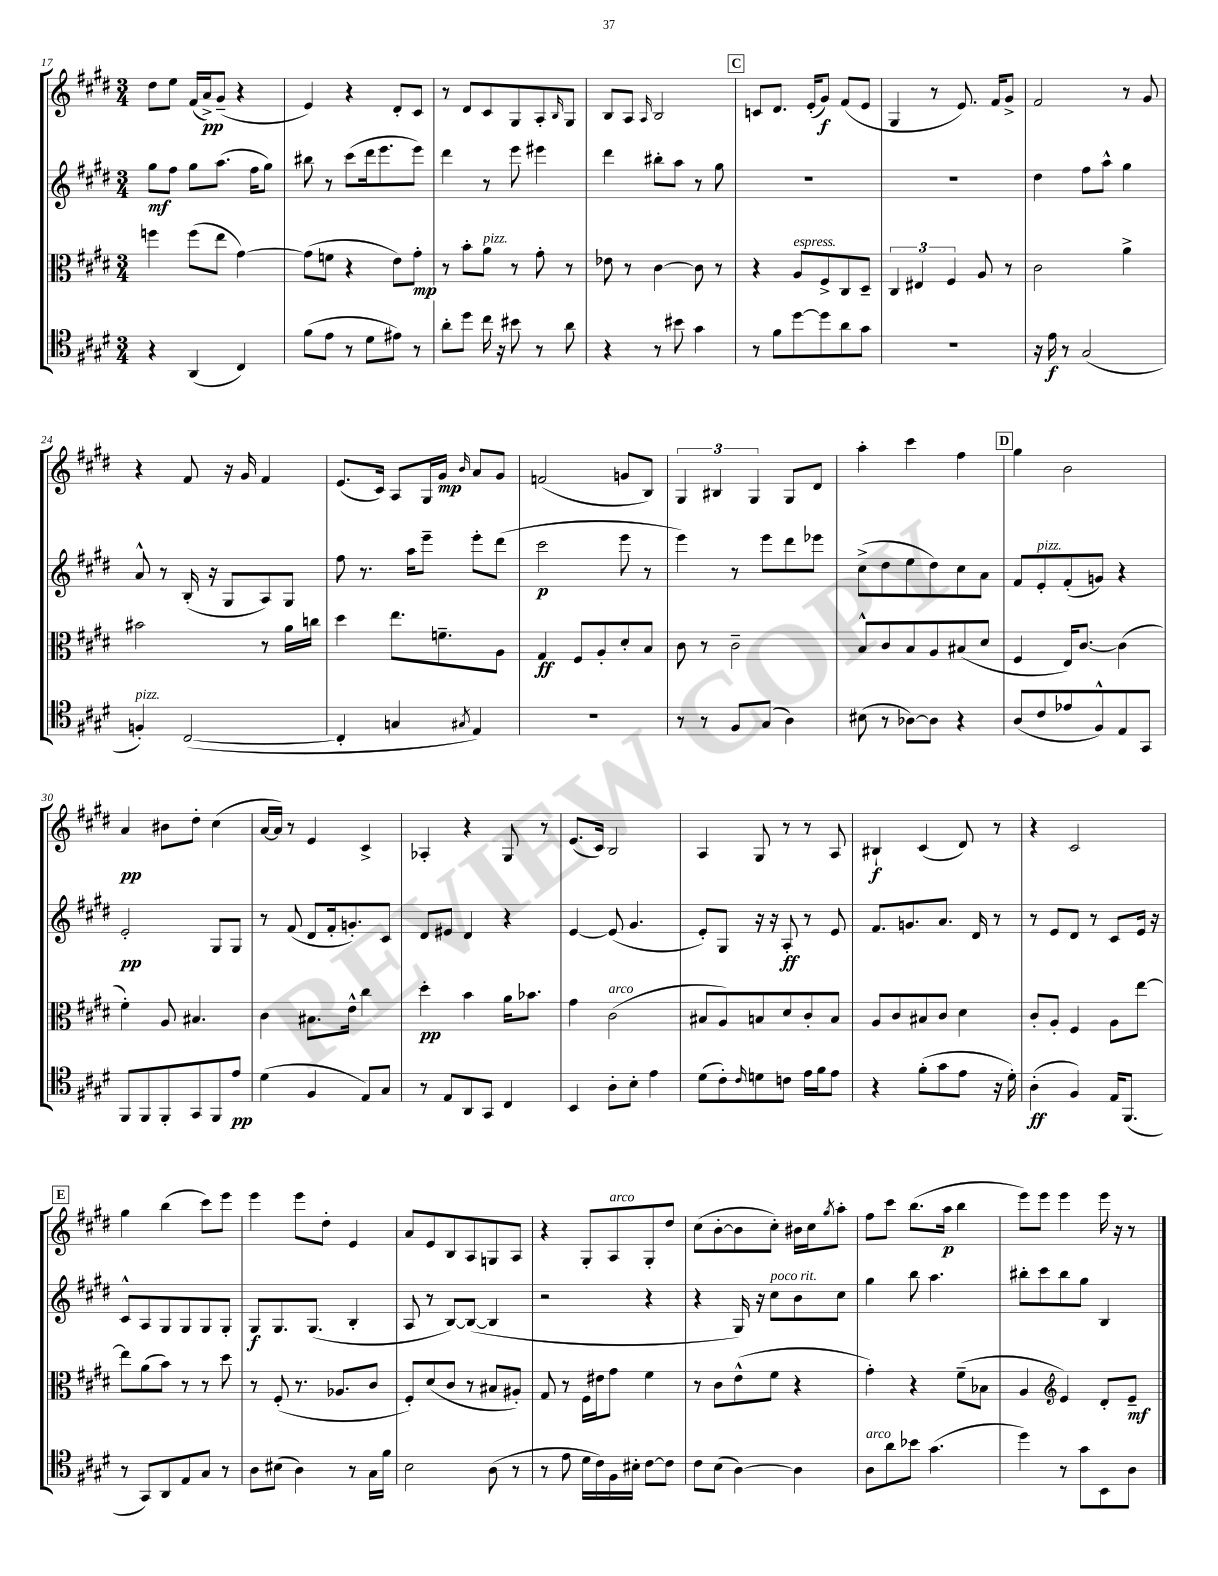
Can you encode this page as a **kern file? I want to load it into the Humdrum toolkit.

**kern	**dynam	**kern	**dynam	**kern	**dynam	**kern	**dynam
*part4	*part4	*part3	*part3	*part2	*part2	*part1	*part1
*staff4	*staff4	*staff3	*staff3	*staff2	*staff2	*staff1	*staff1
*clefC4	*	*clefC3	*	*clefG2	*	*clefG2	*
*k[f#c#g#d#]	*	*k[f#c#g#d#]	*	*k[f#c#g#d#]	*	*k[f#c#g#d#]	*
*M3/4	*	*M3/4	*	*M3/4	*	*M3/4	*
=17	=17	=17	=17	=17	=17	=17	=17
4r	.	4ffn\	.	8gg#\L	mf	8dd#\L	.
.	.	.	.	8ff#\J	.	8ee\J	.
(4AA/	.	(8ff\L	.	8gg#\L	.	(16f#/LL	.
.	.	.	.	.	.	16a^/J)	pp
.	.	8ee\J	.	(8.aa\J	.	(8g#~/J	.
4C#/)	.	[4g#\)	.	.	.	4r	.
.	.	.	.	16ff#\KL	.	.	.
.	.	.	.	8gg#\J)	.	.	.
=18	=18	=18	=18	=18	=18	=18	=18
(8f#\L	.	(8g#\L]	.	8bb#X\	.	4e/)	.
8e\J	.	8fn\J	.	8r	.	.	.
8r	.	4r	.	(8ccc#\L	.	4r	.
8d#\L	.	.	.	16ddd#\k	.	.	.
.	.	.	.	8.eee\	.	.	.
8e#X\J)	.	8e\L)	.	.	.	8d#'/L	.
8r	.	8g#'\J	mp	8eee\J)	.	8c#/J	.
=19	=19	=19	=19	=19	=19	=19	=19
8a'\L	.	8r	.	4ddd#\	.	8r	.
8dd#\J	.	8b'\L	.	.	.	8d#/L	.
!	!	!LO:TX:a:i:t=pizz.	!	!	!	!	!
16cc#\	.	8a\J	.	8r	.	8c#/	.
16r	.	.	.	.	.	.	.
8b#X\	.	8r	.	8eee\	.	8G#/	.
8r	.	8g#'\	.	4eee#X\	.	8A'/	.
.	.	.	.	.	.	16qqB/	.
8a\	.	8r	.	.	.	8G#/J	.
=20	=20	=20	=20	=20	=20	=20	=20
4r	.	8e-X\	.	4ddd#\	.	8B/L	.
.	.	8r	.	.	.	8A/J	.
.	.	.	.	.	.	16qqA/	.
8r	.	[4c#\	.	8bb#X'\L	.	2B/	.
8b#X\	.	.	.	8aa\J	.	.	.
4g#\	.	8c#\]	.	8r	.	.	.
.	.	8r	.	8gg#\	.	.	.
!!LO:REH:place=s1:t=C
=21	=21	=21	=21	=21	=21	=21	=21
8r	.	4r	.	2.r	.	8cn/L	.
8f#\L	.	.	.	.	.	8.d#/J	.
!	!	!LO:TX:a:i:t=espress.	!	!	!	!	!
[8dd#\	.	8A/L	.	.	.	.	.
.	.	.	.	.	.	(16e'/KL	.
8dd#\]	.	8F#^/	.	.	.	8g#/J)	f
8a\	.	8C#/	.	.	.	(8f#/L	.
8g#\J	.	8D#~/J	.	.	.	8e/J	.
=22	=22	=22	=22	=22	=22	=22	=22
2.r	.	6C#/	.	2.r	.	4G#/	.
.	.	6E#X/	.	.	.	.	.
.	.	.	.	.	.	8r	.
.	.	6F#/	.	.	.	.	.
.	.	.	.	.	.	8.e/)	.
.	.	8A/	.	.	.	.	.
.	.	.	.	.	.	16f#/KL	.
.	.	8r	.	.	.	8g#^/J	.
=23	=23	=23	=23	=23	=23	=23	=23
16r	.	2c#\	.	4dd#\	.	2f#/	.
16e\	f	.	.	.	.	.	.
8r	.	.	.	.	.	.	.
(2G#/	.	.	.	8ff#\L	.	.	.
.	.	.	.	8aa^^\J	.	.	.
.	.	4a^\	.	4gg#\	.	8r	.
.	.	.	.	.	.	8g#/	.
!!LO:LB:g=z
=24	=24	=24	=24	=24	=24	=24	=24
!LO:TX:a:i:t=pizz.	!	!	!	!	!	!	!
4Fn'/)	.	2b#X\	.	8a^^/	.	4r	.
.	.	.	.	8r	.	.	.
([2C#/	.	.	.	(16B'/	.	8f#/	.
.	.	.	.	16r	.	.	.
.	.	.	.	8G#/L	.	16r	.
.	.	.	.	.	.	16g#/	.
.	.	8r	.	8A/)	.	4f#/	.
.	.	16a\LL	.	8G#/J	.	.	.
.	.	16ccn\JJ	.	.	.	.	.
=25	=25	=25	=25	=25	=25	=25	=25
4C#'/]	.	4dd#\	.	8ff#\	.	(8.e/L	.
.	.	.	.	8.r	.	.	.
.	.	.	.	.	.	16c#/Jk)	.
4Gn/	.	8.ee\L	.	.	.	8A/L	.
.	.	.	.	16aa\KL	.	.	.
.	.	.	.	8eee~\J	.	16G#/L	.
.	.	8.fn~\	.	.	.	16g#/JJ	mp
8qG#X/	.	.	.	.	.	16qqb/	.
4E/)	.	.	.	8eee'\L	.	8a/L	.
.	.	8A\J	.	(8ddd#\J	.	8g#/J	.
=26	=26	=26	=26	=26	=26	=26	=26
2.r	.	4G#/	ff	2ccc#\	p	(2fn/	.
.	.	8F#/L	.	.	.	.	.
.	.	8A'/	.	.	.	.	.
.	.	8d#'/	.	8eee\	.	8gn/L	.
.	.	8B/J	.	8r	.	8B/J)	.
=27	=27	=27	=27	=27	=27	=27	=27
8r	.	8c#\	.	4eee\)	.	6G#/	.
8r	.	8r	.	.	.	.	.
.	.	.	.	.	.	6B#X/	.
8F#/L	.	2c#~\	.	8r	.	.	.
.	.	.	.	.	.	6G#/	.
(8G#/J	.	.	.	8eee\L	.	.	.
4A\)	.	.	.	8ddd#\	.	8G#/L	.
.	.	.	.	8eee-X\J	.	8d#/J	.
=28	=28	=28	=28	=28	=28	=28	=28
(8B#X\	.	8B^^/L	.	(8cc#^\L	.	4aa'\	.
8r	.	8c#/	.	8dd#\	.	.	.
[8A-X\L)	.	8B/	.	8ee\	.	4ccc#\	.
8A-\J]	.	8A/	.	8dd#\)	.	.	.
4r	.	(8B#X/	.	8cc#\	.	4ff#\	.
.	.	8d#/J	.	8a\J	.	.	.
!!LO:REH:place=s1:t=D
=29	=29	=29	=29	=29	=29	=29	=29
(8A/L	.	4F#/	.	8f#/L	.	4gg#\	.
!	!	!	!	!LO:TX:a:i:t=pizz.	!	!	!
8c#/	.	.	.	8e'/	.	.	.
8e-X/	.	16E/KL)	.	(8f#'/	.	2b\	.
.	.	[8.c#/J	.	.	.	.	.
8F#^^/)	.	.	.	8gn/J)	.	.	.
8E/	.	(4c#\]	.	4r	.	.	.
8GG#/J	.	.	.	.	.	.	.
!!LO:LB:g=z
=30	=30	=30	=30	=30	=30	=30	=30
8FF#/L	.	4f#'\)	.	2e'/	pp	4a/	pp
8FF#/	.	.	.	.	.	.	.
8FF#'/	.	8A/	.	.	.	8b#X\L	.
8GG#/	.	4.B#X/	.	.	.	8dd#'\J	.
8FF#/	.	.	.	8G#/L	.	(4cc#\	.
8e/J	pp	.	.	8G#/J	.	.	.
=31	=31	=31	=31	=31	=31	=31	=31
(4d#\	.	4c#\	.	8r	.	[16a/LL	.
.	.	.	.	.	.	16a/JJ])	.
.	.	.	.	(8f#/	.	8r	.
4F#/	.	8.B#X\L	.	8d#/L	.	4e/	.
.	.	.	.	16f#'/k	.	.	.
.	.	16e^^\Jk	.	8.gn'/)	.	.	.
8E/L)	.	4cc#\	.	.	.	4c#^/	.
8G#/J	.	.	.	8c#/J	.	.	.
=32	=32	=32	=32	=32	=32	=32	=32
8r	.	4dd#'\	pp	8d#/L	.	4A-X'/	.
8E/L	.	.	.	8e#X/J	.	.	.
8AA/	.	4b\	.	4d#/	.	4r	.
8GG#/J	.	.	.	.	.	.	.
4C#/	.	16a\KL	.	4r	.	8G#/	.
.	.	8.b-X\J	.	.	.	.	.
.	.	.	.	.	.	8r	.
=33	=33	=33	=33	=33	=33	=33	=33
4BB/	.	4g#\	.	[4e/	.	(8.e/L	.
.	.	.	.	.	.	16c#/Jk)	.
!	!	!LO:TX:a:i:t=arco	!	!	!	!	!
8A'\L	.	(2c#\	.	(8e/]	.	2B/	.
8B'\J	.	.	.	4.g#/	.	.	.
4e\	.	.	.	.	.	.	.
=34	=34	=34	=34	=34	=34	=34	=34
(8d#\L	.	8B#X/L	.	8e'/L)	.	4A/	.
8c#'\)	.	8A/)	.	8G#/J	.	.	.
16qqc#/	.	.	.	.	.	.	.
8dn\	.	8Bn/	.	16r	.	8G#/	.
.	.	.	.	16r	.	.	.
8cn\J	.	8d#/	.	8A'/	ff	8r	.
16e\LL	.	8c#'/	.	8r	.	8r	.
16f#\J	.	.	.	.	.	.	.
8e\J	.	8B/J	.	8e/	.	8A/	.
=35	=35	=35	=35	=35	=35	=35	=35
4r	.	8A/L	.	8.f#/L	.	4B#X`/	f
.	.	8c#/	.	.	.	.	.
.	.	.	.	8.gn/	.	.	.
(8f#'\L	.	8B#X/	.	.	.	(4c#/	.
8g#\	.	8c#/J	.	8.a/J	.	.	.
8e\J	.	4d#\	.	.	.	8d#/)	.
.	.	.	.	16d#/	.	.	.
16r	.	.	.	8r	.	8r	.
16d#'\)	.	.	.	.	.	.	.
=36	=36	=36	=36	=36	=36	=36	=36
(4A'\	ff	8c#'/L	.	8r	.	4r	.
.	.	8A'/J	.	8e/L	.	.	.
4F#/)	.	4F#/	.	8d#/J	.	2c#/	.
.	.	.	.	8r	.	.	.
16E/KL	.	8A\L	.	8c#/L	.	.	.
(8.FF#/J	.	.	.	.	.	.	.
.	.	[8ee\J	.	16e/Jk	.	.	.
.	.	.	.	16r	.	.	.
!!LO:LB:g=z
!!LO:REH:place=s1:t=E
=37	=37	=37	=37	=37	=37	=37	=37
8r	.	8ee\L]	.	8c#^^/L	.	4gg#\	.
8GG#/L)	.	(8a\	.	8A/	.	.	.
8AA/	.	8b\J)	.	8G#/	.	(4bb\	.
8E/	.	8r	.	8G#/	.	.	.
8G#/J	.	8r	.	8G#/	.	8ccc#\L)	.
8r	.	8dd#\	.	8G#'/J	.	8eee\J	.
=38	=38	=38	=38	=38	=38	=38	=38
8A\L	.	8r	.	8G#/L	f	4eee\	.
(8B#X\J	.	(8F#'/	.	8.G#/	.	.	.
4A\)	.	8.r	.	.	.	8eee\L	.
.	.	.	.	(8.G#/J	.	.	.
.	.	.	.	.	.	8dd#'\J	.
.	.	8.A-X/L	.	.	.	.	.
8r	.	.	.	4B'/	.	4e/	.
16G#\LL	.	8c#/J	.	.	.	.	.
16f#\JJ	.	.	.	.	.	.	.
=39	=39	=39	=39	=39	=39	=39	=39
2B\	.	8F#'/L)	.	8A/	.	8a/L	.
.	.	(8d#/	.	8r	.	8e/	.
.	.	8c#/J	.	[8B/L)	.	8B/	.
.	.	8r	.	(8B/J_	.	8A/	.
(8A\	.	8B#X/L	.	4B/]	.	8Gn/	.
8r	.	8A#X'/J)	.	.	.	8A/J	.
=40	=40	=40	=40	=40	=40	=40	=40
8r	.	8G#/	.	2r	.	4r	.
8e\	.	8r	.	.	.	.	.
16d#\LL	.	16F#\LL	.	.	.	8G#'/L	.
16c#\)	.	16e#X\J	.	.	.	.	.
!	!	!	!	!	!	!LO:TX:a:i:t=arco	!
16F#\	.	8g#\J	.	.	.	8A/	.
16B#X'\JJ	.	.	.	.	.	.	.
[8c#\L	.	4f#\	.	4r	.	8G#'/	.
8c#\J]	.	.	.	.	.	8dd#/J	.
=41	=41	=41	=41	=41	=41	=41	=41
8c#\L	.	8r	.	4r	.	(8cc#\L	.
(8B\J	.	8c#\L	.	.	.	[8b'\	.
[4A\)	.	(8e^^\	.	16G#/)	.	8b\]	.
.	.	.	.	16r	.	.	.
!	!	!	!	!LO:TX:a:i:t=poco rit.	!	!	!
.	.	8f#\J	.	8cc#\L	.	8cc#'\J)	.
4A\]	.	4r	.	8b\	.	16b#X\LL	.
.	.	.	.	.	.	16cc#\J	.
.	.	.	.	.	.	8qgg#/	.
.	.	.	.	8cc#\J	.	8aa'\J	.
=42	=42	=42	=42	=42	=42	=42	=42
!LO:TX:a:i:t=arco	!	!	!	!	!	!	!
8A\L	.	4g#'\)	.	4gg#\	.	8ff#\L	.
8a\	.	.	.	.	.	8ccc#\J	.
8b-X\J	.	4r	.	8bb\	.	(8.bb\L	.
(4.g#\	.	.	.	4.aa\	.	.	.
.	.	.	.	.	.	16aa\Jk	p
.	.	(8f#~\L	.	.	.	4bb\	.
.	.	8B-X\J	.	.	.	.	.
=43	=43	=43	=43	=43	=43	=43	=43
4dd#\)	.	4A/	.	8bb#X'\L	.	8eee\L)	.
.	.	.	.	8ccc#\	.	8eee\J	.
*	*	*clefG2	*	*	*	*	*
8r	.	4e/)	.	8bb#\	.	4eee\	.
8g#\L	.	.	.	8gg#\J	.	.	.
8BB\	.	8d#'/L	.	4B/	.	16eee\	.
.	.	.	.	.	.	16r	.
8A\J	.	8e~/J	mf	.	.	8r	.
==	==	==	==	==	==	==	==
*-	*-	*-	*-	*-	*-	*-	*-
